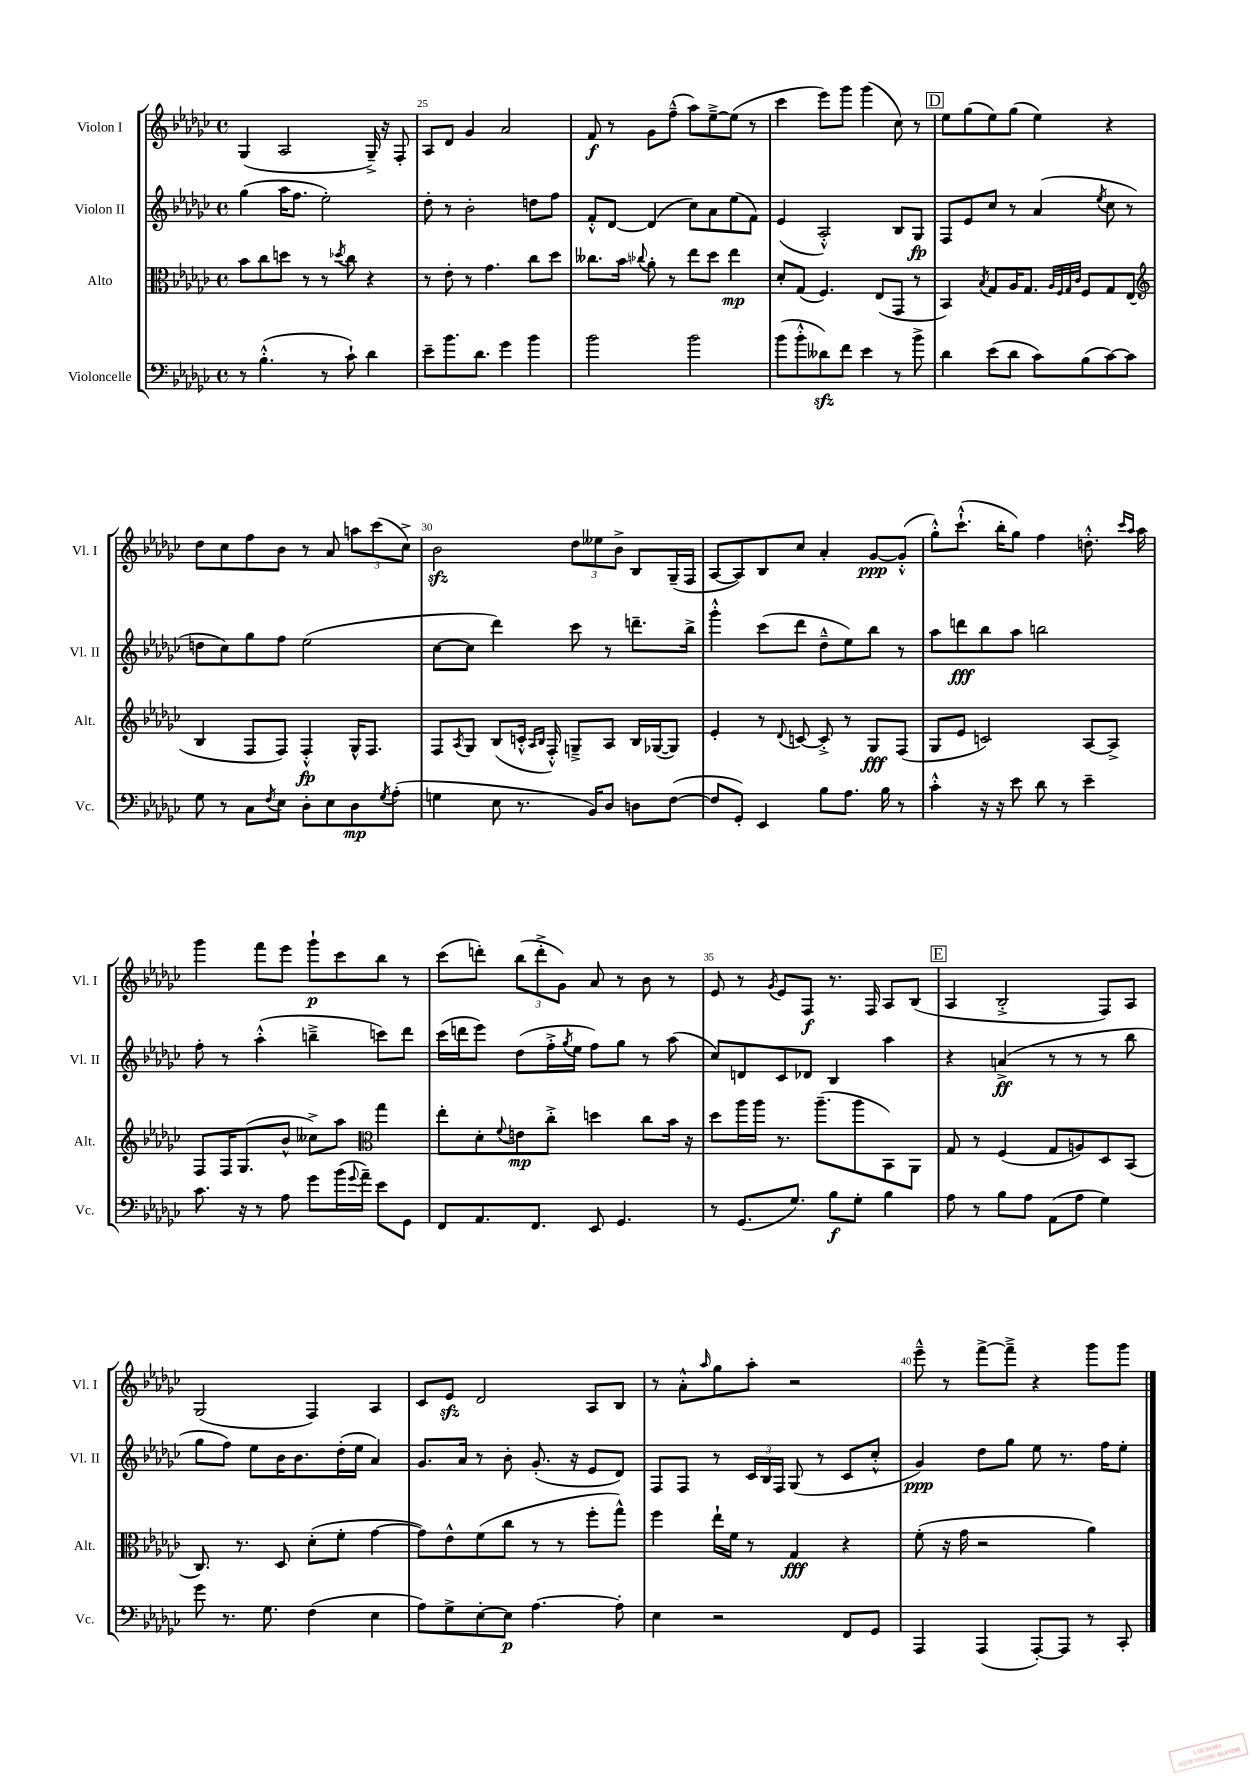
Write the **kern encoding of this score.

**kern	**kern	**kern	**kern
*staff4	*staff3	*staff2	*staff1
*clefF4	*clefC3	*clefG2	*clefG2
*k[b-e-a-d-g-c-]	*k[b-e-a-d-g-c-]	*k[b-e-a-d-g-c-]	*k[b-e-a-d-g-c-]
*M4/4	*M4/4	*M4/4	*M4/4
*met(c)	*met(c)	*met(c)	*met(c)
8r	8b-	(4gg-	(4G-
(4.B-'^^	8cc-	.	.
.	8dd	16aa-	2A-
.	.	8.ff	.
.	8r	.	.
8r	8r	2ee-')	.
.	8qdd-	.	.
8c-`)	8cc-	.	.
4d-	4r	.	16G-~^)
.	.	.	16r
.	.	.	8F'
=	=	=	=
8e-~	8r	8dd-'	8A-
8.b-	8e-'	8r	8d-
.	8r	2b-'	4g-
8.d-	.	.	.
.	4.g-	.	.
4g-	.	.	2a-
4b-	8cc-	8dd	.
.	8dd-	8ff	.
=	=	=	=
2b-	8.cc--	8f'^^	8f
.	.	[8d-	8r
.	16b-	.	.
.	8qqcc-	.	.
.	8a-'	(4d-]	8g-
.	8r	.	(8ff~^^
2b-	8ee-	8cc-)	8aa-)
.	8dd-	8a-	[8ee-~^
.	4ee-	(8ee-	(8ee-]
.	.	8f)	8r
=	=	=	=
(8b-	8d-'	(4e-	4ccc-
8b-'^^	(8G-	.	.
8d--)	4.F)	2A-'^^)	8eee-)
8f	.	.	8ggg-
4e-	.	.	(4ggg-
.	(8E-	.	.
8r	8GG-	8B-	8cc-)
8b-^	8r	8G-	8r
=	=	=	=
4d-	4BB-)	8F	8ee-
.	.	8e-	(8gg-
.	8qB-	.	.
(8e-	8G-	8cc-	8ee-)
8d-	16A-	8r	(8gg-
.	8.G-	.	.
8c-)	.	(4a-	4ee-)
.	32qqA-	.	.
.	32qqF	.	.
.	32qqG-	.	.
.	32qqc-	.	.
(8B-	8F	.	.
.	.	8qee-	.
[8c-)	8G-	8cc-	4r
8c-]	(8E-	8r	.
=	=	=	=
*	*clefG2	*	*
8G-	4B-	8dd	8dd-
8r	.	8cc-)	8cc-
8C-	8F	8gg-	8ff
8qF	.	.	.
8E-	8F)	8ff	8b-
8D-'	4F'^^	(2ee-	8r
8E-	.	.	8a-
8D-	16G-^^	.	12aa
.	8.F	.	.
.	.	.	(12ccc-
8qG-	.	.	.
(8A-'	.	.	.
.	.	.	12cc-^)
=	=	=	=
4G	8F	[8cc-	2b-
.	8qA-	.	.
.	8G-	8cc-]	.
8E-	(8B-	4ddd-)	.
8.r	16c'^^	.	.
.	16qqA-	.	.
.	16qqB-	.	.
.	16F'^^)	.	.
.	8G~^	8ccc-	12dd-
16BB-)	.	.	.
.	.	.	12ee--
8D-	8A-	8r	.
.	.	.	12b-^
8D	16B-	8.ddd~	8B-
.	([16G-	.	.
([8F	8G-])	.	(16G-~
.	.	16bb-^	16F
=	=	=	=
8F]	4e-'	4ggg-'^^	[8A-
8GG-')	.	.	8A-])
4EE-	8r	(8ccc-	8B-
.	8qqd-	.	.
.	[8c	8ddd-	8cc-
8B-	8c'^]	8dd-~^^	4a-'
8.A-	8r	8ee-)	.
.	8G-	8bb-	[8g-
16B-	.	.	.
8r	(8F	8r	(8g-'^^]
=	=	=	=
4c-'^^	8G-	8aa-	8gg-'^^)
.	8e-	8ddd	(8.ccc-`^^
16r	2c)	8bb-	.
16r	.	.	16bb-'
8e-	.	8aa-	8gg-)
8d-	.	2bb	4ff
8r	.	.	.
4e-~	[8A-	.	8.dd'^^
.	8A-^]	.	.
.	.	.	16qqccc-
.	.	.	16qqaa-
.	.	.	16aa-
=	=	=	=
8.c-	8F	8ff'	4ggg-
.	16F	8r	.
16r	(8.G-	.	.
8r	.	(4aa-'^^	8fff
8A-	8b-^^	.	8eee-
8g-	8cc--^)	4bb~^	8ggg-`
(16b-	8aa-	.	8ccc-
8qqg-	.	.	.
16a-~)	.	.	.
*	*clefC3	*	*
8e-	4gg-	8ccc)	8bb-
8GG-	.	8ddd-	8r
=	=	=	=
8FF	8ee-'	(16ccc-	(8ccc-
.	.	16ddd	.
8.AA-	8d-'	8eee-)	8ddd')
.	8qqf	.	.
.	8e	(8dd-	(12bb-
8.FF	.	.	.
.	.	.	12ddd'^
.	8cc-'^	16ff'^	.
.	.	.	12g-)
.	.	8qgg-	.
.	.	16ee-	.
8EE-	4dd	8ff)	8a-
4.GG-	.	8gg-	8r
.	8cc-	8r	8b-
.	16b-	(8aa-	8r
.	16r	.	.
=	=	=	=
8r	8dd-	8cc-)	8e-
(8.GG-	16aa-	8d	8r
.	16aa-	.	.
.	.	.	8qg-
.	8.r	8c-	8e-
8.G-)	.	.	.
.	.	8d-	8F
.	(8.aa-~	.	.
8B-	.	4B-	8.r
8G-'	8aa-	.	.
.	.	.	16F
4B-	8BB-)	4aa-	8A-
.	8AA-	.	(8B-
=	=	=	=
8A-	8G-	4r	4A-
8r	8r	.	.
8B-	(4F	(4a^	2B-'^
8A-	.	.	.
(8AA-	8G-	8r	.
8A-	8A)	8r	.
4G-)	8D-	8r	8F)
.	(8BB-	8bb-	8A-
=	=	=	=
8g-	8.C-)	8gg-	(2G-
8.r	.	8ff)	.
.	8.r	.	.
.	.	8ee-	.
8.G-	.	.	.
.	8D-	16b-	.
.	.	8.b-	.
(4F	(8d-'	.	4F)
.	8f'	(16dd-'	.
.	.	16ee-	.
4E-	[4g-	4a-)	4A-
=	=	=	=
8A-)	8g-])	8.g-	8c-
8G-^	8e-^^	.	8e-
.	.	16a-	.
[8E-'	(8f	8r	2d-
8E-]	8cc-	8b-'	.
[4.A-	8r	(8.g-'	.
.	8r	.	.
.	.	16r	.
.	8ff'	8e-	8A-
8A-']	8gg-^^)	8d-)	8B-
=	=	=	=
4E-	4ff	8F	8r
.	.	8F	8a-'^^
.	.	.	16qqaa-
2r	16ee-`	8r	8gg-
.	16f	.	.
.	8r	24c-	8aa-'
.	.	24B-	.
.	.	24F	.
.	4G-	(8G-	2r
.	.	8r	.
8FF	4r	8c-	.
8GG-	.	8cc-'^^	.
=	=	=	=
4AAA-	(8f'	4g-)	8eee-~^^
.	16r	.	8r
.	16g-	.	.
(4AAA-	2r	8dd-	[8fff^
.	.	8gg-	8fff~^]
[8AAA-')	.	8ee-	4r
8AAA-]	.	8.r	.
8r	4a-)	.	8ggg-
.	.	16ff	.
8CC-'	.	8ee-'	8ggg-
==	==	==	==
*-	*-	*-	*-
